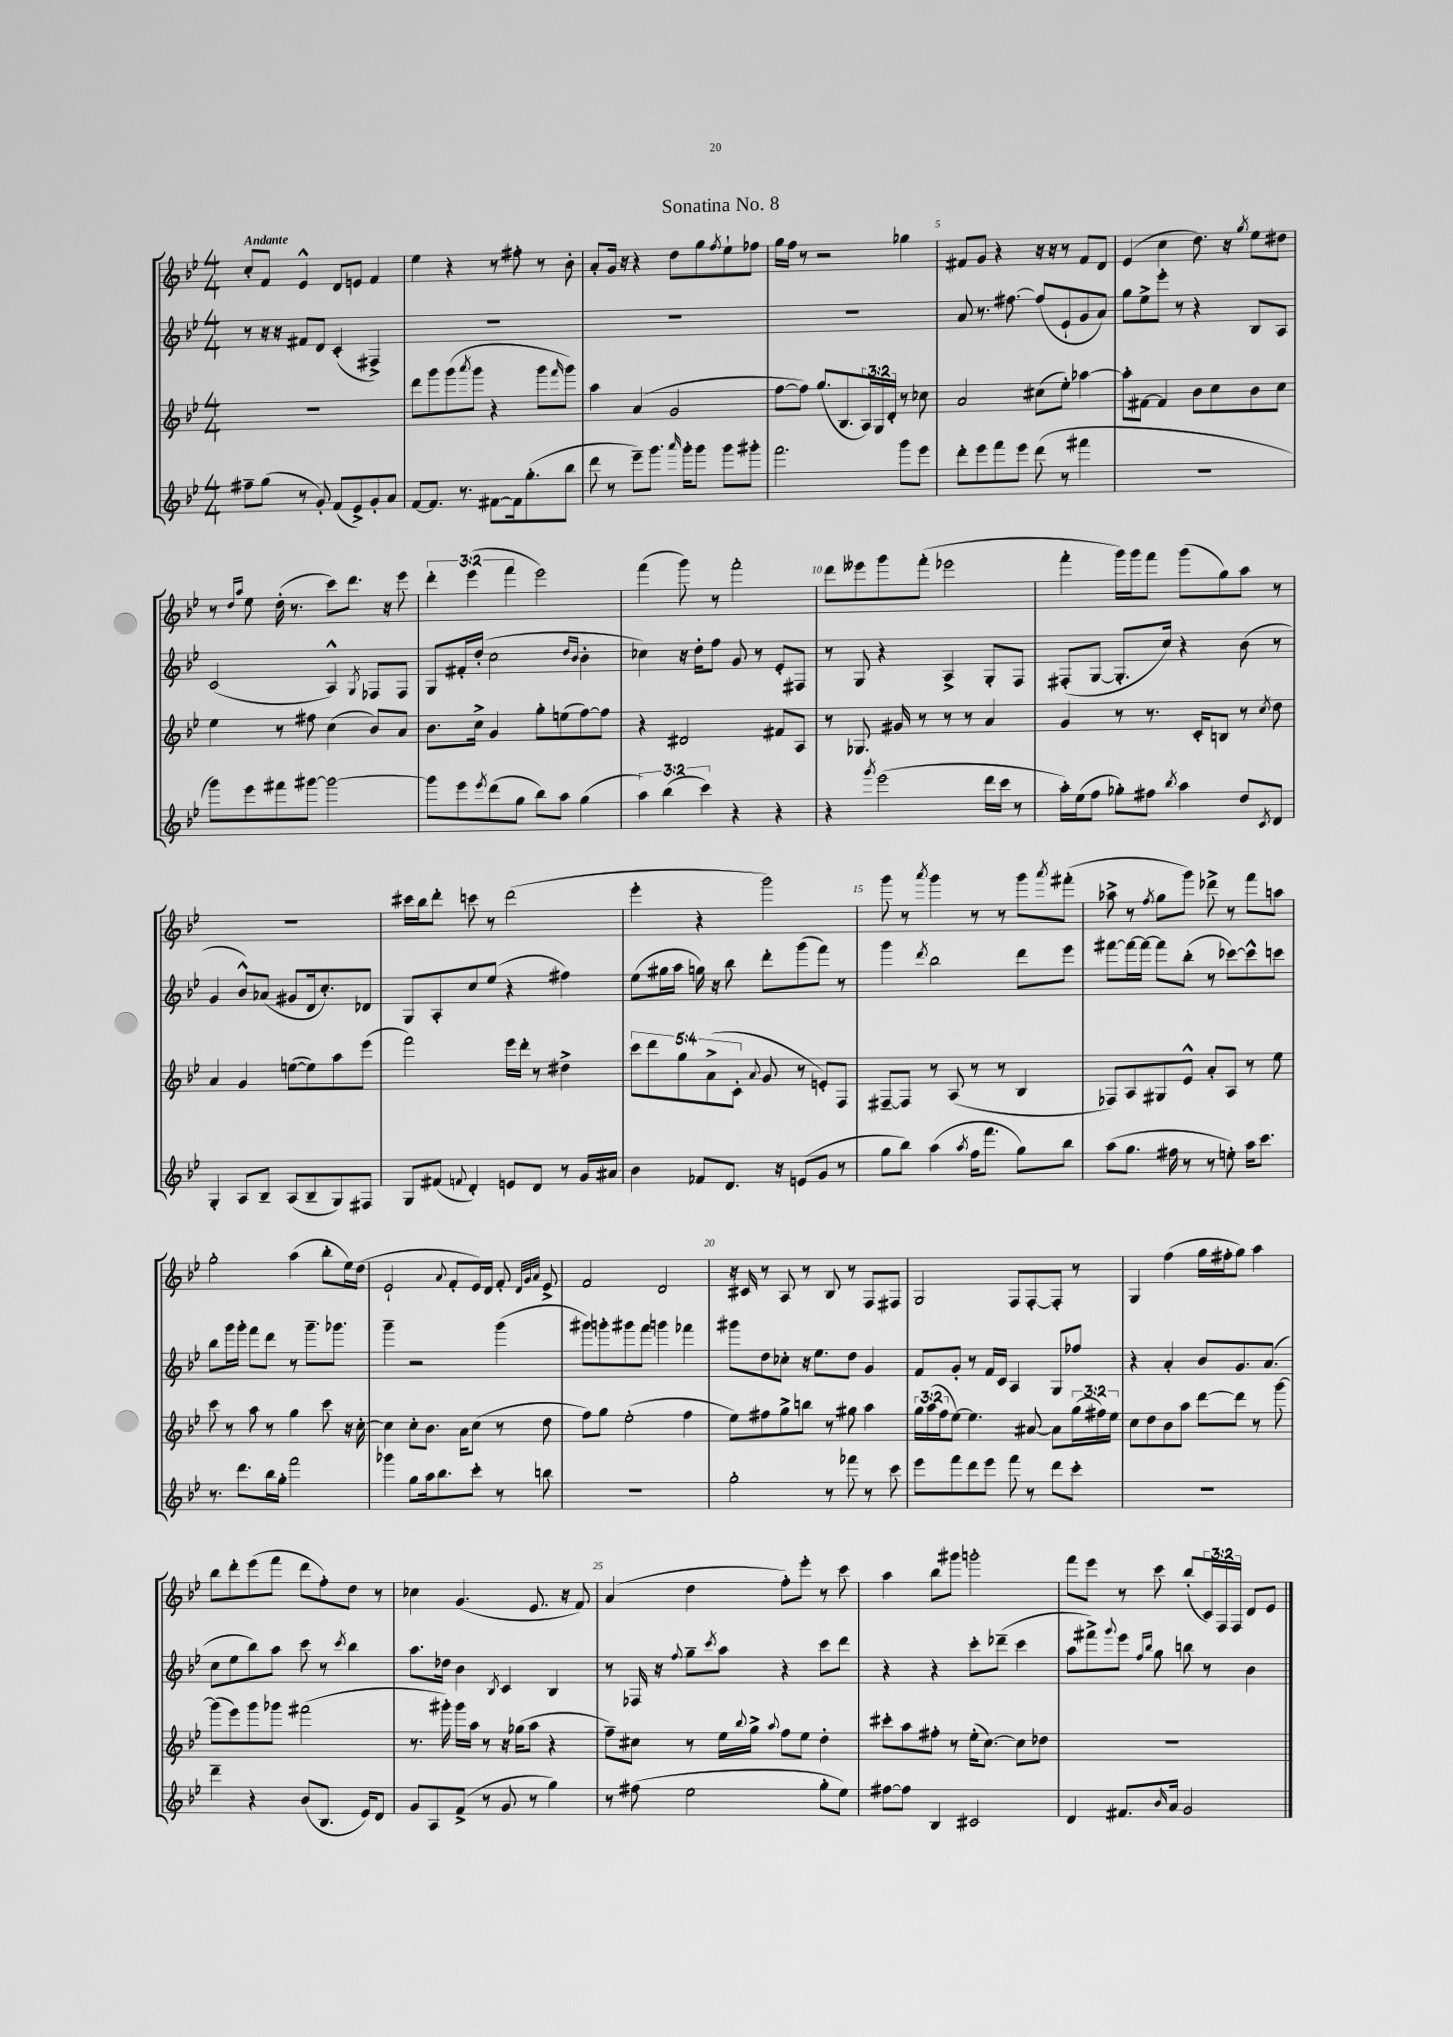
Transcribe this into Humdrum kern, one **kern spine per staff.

**kern	**kern	**kern	**kern
*staff4	*staff3	*staff2	*staff1
*clefG2	*clefG2	*clefG2	*clefG2
*k[b-e-]	*k[b-e-]	*k[b-e-]	*k[b-e-]
*M4/4	*M4/4	*M4/4	*M4/4
8ff#~\L	1r	8r	8cc'/L
(8gg\J	.	16r	8f/J
.	.	16r	.
8r	.	8f#/L	4e-^^/
8g'/)	.	8d/J	.
(8f/L	.	(4c'/	8d/L
8e-^/)	.	.	8e/J
8g'/	.	4F#^/)	4f/
8a/J	.	.	.
=	=	=	=
[8f/L	8ddd\L	1r	4ee-\
8.f/]J	8ggg\	.	.
.	(8ggg\	.	4r
8.r	.	.	.
.	8qaaa/	.	.
.	8ggg\J	.	.
[8f#\L	4r	.	8r
16f#\]k	.	.	8ff#'\
(8.gg'\	.	.	.
.	8ggg\L	.	8r
.	16qqfff/	.	.
8bb-\J	8ggg\J)	.	8b-'\
=	=	=	=
8ddd\	4aa\	1r	8a'/L
8r	.	.	16g/Jk
.	.	.	16r
8eee-~\L)	(4a/	.	4r
8.ggg\J	.	.	.
.	2g/	.	8dd\L
16qqaaa/	.	.	.
16ggg'\LK	.	.	.
8ggg\J	.	.	8gg\
.	.	.	8qff/
8ggg\L	.	.	8ee-`\
8ggg#'\J	.	.	8ff-\J
=	=	=	=
2.fff\	[8ff\L	1r	16gg\LL
.	.	.	16ff\JJ
.	8ff\]J)	.	8r
.	(8.gg/L	.	2r
.	8.B-/	.	.
.	24A/L)	.	.
.	24G/	.	.
.	24d'/JJ	.	.
8ggg\L	8r	.	4gg-\
8eee-\J	8cc-\	.	.
=	=	=	=
8ddd'\L	2a/	8a/	8f#/L
8eee-\	.	8.r	8g/J
8fff\	.	.	4r
.	.	[8.ff#\	.
8eee-\J	.	.	.
(8ddd\	(8cc#\L	(8ff#/]L	16r
.	.	.	16r
8r	8ee-'\J)	8e-`/	8r
4fff#\	[4aa-\	8g/	8f#/L
.	.	8a/J)	8d/J
=	=	=	=
1r	8aa-'\]L	8gg\L	(4e-/
.	[8f#\J	8ee-^\	.
.	4f#/]	8eee-'\J	4cc\
.	.	8r	.
.	8b-\L	4r	8.dd\)
.	8cc\	.	.
.	.	.	16r
.	.	.	8qgg/
.	8b-\	8B-/L	8ee-\L
.	8cc\J	8A/J	8dd#\J
=	=	=	=
8ggg\L)	4ee-\	(2c/	8r
.	.	.	16qqdd/LL
.	.	.	16qqaa/JJ
8eee-\	.	.	8ee-\
8fff#\	8r	.	(16dd'\
.	.	.	8.r
[8ggg#\J	8ff#\	.	.
2ggg#\_	(4cc\	4A^^/)	8ccc\L)
.	.	.	8.ddd\J
.	.	8qG/	.
.	8b-/L)	8F-/L	.
.	.	.	16r
.	8a/J	8F-/J	8eee-\
=	=	=	=
8ggg#\]L	8.b-\L	8G/L	6ddd'\
8eee-\	.	16f#'/L	.
.	.	.	(6eee-\
.	16cc^\Jk	(16dd'/JJ	.
8qeee-/	.	.	.
(8ddd\	4g/	2cc\	.
.	.	.	6fff\
8gg\J	.	.	.
8bb-\L)	8gg'\L	.	2eee-\)
8aa\J	(8ee\	.	.
.	.	16qqdd/LL	.
.	.	16qqb-/JJ	.
(4gg\	[8ff\)	4b-'\	.
.	8ff\]J	.	.
=	=	=	=
6aa\)	4r	4cc-\)	(4fff\
(6bb-\	.	.	.
.	2d#/	16r	8ggg\)
.	.	16dd'\LK	.
6ccc\)	.	.	.
.	.	8ff\J	8r
4r	.	8g/	2fff'\
.	.	8r	.
4r	8f#/L	8e-'/L	.
.	8A/J	8F#/J	.
=	=	=	=
4r	8r	8r	8ddd\L
.	8.G-/	8G/	8eee--\
8qggg/	.	.	.
(2eee-\	.	4r	8ggg\
.	16g#/	.	.
.	8r	.	(8fff'\J
.	8r	4A^/	2eee-\
.	8r	.	.
16ddd\LL	4a/	8G'/L	.
16ccc\JJ	.	.	.
8r	.	8F/J	.
=	=	=	=
16aa'\LL)	4g/	(8F#'/L	4fff'\
(16ee-\J	.	.	.
8ff\J	.	[8G/J	.
8gg-'\L)	8r	8.G'/]L	16ggg\LL)
.	.	.	16ggg\J
8ff#\J	8.r	.	8fff\J
.	.	16cc/Jk)	.
8qbb-/	.	.	.
4aa\	.	4r	(8ggg\L
.	16c'/LK	.	.
.	8B/J	.	8gg\)
8dd/L	8r	(8b-\	8aa\J
8qc/	8qcc/	.	.
8d/J	8dd\	8r	8r
=	=	=	=
4G'/	4a/	4g/	1r
8A/L	4g/	8b-^^/L)	.
8B-~/J	.	(8a-/J	.
(8A/L	([8ee\L	8g#/L	.
8B-~/	8ee\])	16d/k	.
.	.	8.cc'/)	.
8G/)	8aa\	.	.
8F#/J	(8eee-\J	8d-/J	.
=	=	=	=
8G/L	2fff\)	8G/L	16ccc#\LL
.	.	.	16bb-\J
(8f#/J	.	8A'/	8ddd'\J
8qqf/	.	.	.
4d'/)	.	8cc/	8ccc\
.	.	(8ee-/J	8r
8e/L	16eee-\LL	4r	(2ddd\
.	16ddd'\JJ	.	.
8d/J	8r	.	.
8r	4dd#^\	4ff#\)	.
16g/LL	.	.	.
16a#/JJ	.	.	.
=	=	=	=
4b-\	10ccc\L	(8ee-\L	4eee-'\
.	10ddd\	.	.
.	.	16gg#\L	.
.	.	16aa\JJ	.
.	10gg\	.	.
8f-/L	.	16gg\)	4r
.	(10a^\	.	.
.	.	16r	.
8.d/J	.	8bb-\	.
.	10c'\J	.	.
.	8qqa/	.	.
.	8g/	8ddd'\L	2ggg\)
16r	.	.	.
(8e/L	8r	(8ggg\	.
8g/J	8e'/L)	8fff\J)	.
8r	8F/J	8r	.
=	=	=	=
8gg\L	[8F#~/L	4ggg\	8ggg\
8bb-\J)	8F#/]J	.	8r
.	.	8qddd/	8qaaa/
(4aa\	8r	2bb-\	4ggg\
.	(8A/	.	.
8qaa/	.	.	.
16ff\LK	8r	.	8r
8.fff\J	.	.	.
.	8r	.	8r
8gg\L)	4B-/	8ddd\L	8ggg\L
.	.	.	8qaaa/
8bb-\J	.	8eee-\J	(8fff#'\J
=	=	=	=
(8aa\L	8F-/L)	[8fff#\L	8aa-^\
8.gg\J	8A/	16fff#\_L	8r
.	.	16fff#\_JJ	.
.	.	.	8qff/
.	8G#/	8fff#\]L	8gg\L
16ff#\	.	.	.
8r	8e-^^/J	(8bb-'\J	8ggg\J)
8r	8a'/L	8r	8ddd-^\
8ee'\)	8A/J	[8ccc-\L)	8r
16aa\LK	8r	8ccc-^^\]	8fff\L
8.ccc\J	.	.	.
.	8ee-\	8ccc\J	8aa\J
=	=	=	=
8.r	8ccc\	8bb-\L	2gg'\
.	8r	16ggg\L	.
8.ddd\L	.	16ggg'\JJ	.
.	8aa\	8fff\L	.
16bb-\L	8r	8ddd\J	.
16gg'\JJ	.	.	.
2fff\	4gg\	8r	(4aa\
.	.	8.ggg~\L	.
.	8ccc\	.	8bb-'\L
.	.	8.ggg-\J	.
.	16r	.	16ee-\L)
.	[16cc'\	.	(16dd\JJ
=	=	=	=
4ggg-\	4cc\]	4ggg~\	2e-`/
8gg\L	8cc'\L	2r	.
16aa\k	8.b-\J	.	.
8.bb-\	.	.	.
.	.	.	8qqa/
.	.	.	8f'/L
.	16a\LK	.	.
8ccc'\J	(8cc\J	.	16e-/L)
.	.	.	16d/JJ
8r	8r	(4ggg\	8f'/
.	.	.	32qqd/LLL
.	.	.	32qqg/
.	.	.	32qqa/JJJ
8bb\	8dd\	.	8e-^/
=	=	=	=
1r	8ff\L)	8ggg#\L)	2f/
.	8gg\J	8ggg'\	.
.	(2ee-'\	8ggg#\	.
.	.	8fff\J	.
.	.	4ggg\	2d/
.	4ff\	4fff-\	.
=	=	=	=
2gg'\	8ee-\L)	8ggg#\L	16r
.	.	.	16c#/
.	8ff#\	8dd\	8r
.	8gg^\	8cc-'\J	8A/
.	8bb\J	16r	8r
.	.	8.ee-\L	.
8r	8r	.	8B-/
8fff-\	8gg#\	8dd\J	8r
8r	4aa\	4g/	8F/L
8ccc\	.	.	8F#/J
=	=	=	=
8eee-\L	24gg\LL	8f/L	2G/
.	(24aa\	.	.
.	24ff\J	.	.
8fff\	[8ee-\J)	8g'/J	.
8ddd\	4.ee-\]	8r	.
8eee-\J	.	16f/LL	.
.	.	16c/JJ	.
8fff\	.	4A/	8F/L
8r	[8a#/	.	[8F'/
8ddd\L	8a#\]L	8G/L	8F'/]J
8ccc'\J	(24gg\L	8ff-/J	8r
.	24ff#\)	.	.
.	24ee-\JJ	.	.
=	=	=	=
1r	8cc\L	4r	4G/
.	8dd\	.	.
.	8b-\	4a'/	(4ff\
.	8aa\J	.	.
.	[8ddd\L	8b-/L	16gg\LL
.	.	.	16ff#'\J
.	8ddd\]J	8.g/	8gg\J)
.	8r	.	4aa\
.	.	(8.a/J	.
.	[8ggg\	.	.
=	=	=	=
4ddd~\	(8ggg\]L	8cc\L	8bb-\L
.	8eee-\)	8ee-\	8ddd'\
4r	8ggg\	8bb-\)	(8eee-\
.	8ggg-\J	8aa\J	8fff\J
(8b-/L	(2fff#\	8ccc\	8ddd\L
8.B-/J	.	8r	8ff'\)
.	.	8qccc/	.
.	.	4bb-\	8dd\J
16e-/LK)	.	.	.
8d/J	.	.	8r
=	=	=	=
8g/L	8.r	8.aa\L	4cc-\
8A/	.	.	.
.	16ggg#'\)	16dd-\Jk	.
(8f^/J	16ggg#\LL	4b-\	(4.g/
.	16aa\JJ	.	.
8r	8r	.	.
.	.	8qB-/	.
8g/	16r	4c/	.
.	(16gg-\LK	.	.
8r	8aa\J	.	8.e-/
4gg\)	4r	4B-/	.
.	.	.	16r
.	.	.	8f/)
=	=	=	=
8r	8ff~\L)	8r	(4a/
(8ff#\	8cc#\J	16F-/	.
.	.	16r	.
.	.	8qqff/	.
2ee-\	8r	8gg~\L	4dd\
.	.	8qccc/	.
.	16ee-\LL	8aa\J	.
.	8qqbb-/	.	.
.	16gg^\JJ	.	.
.	8qqaa/	.	.
.	8ff\L	4r	8ff'\L)
.	8ee-\J	.	8eee-'\J
8gg'\L	4dd'\	8ccc\L	8r
8ee-\J)	.	8ddd\J	8ccc\
=	=	=	=
[8ff#\L	8ccc#'\L	4r	4aa\
8ff#\]J	8aa\	.	.
4B-/	8ff#'\J	4r	8bb-\L
.	8r	.	8ggg#\J
2c#/	(16ee-'\LK	8ccc'\L	2ggg'\
.	[8.cc\J)	.	.
.	.	(8ddd-~\J	.
.	8cc\]L	4ccc\	.
.	8dd-\J	.	.
=	=	=	=
4d/	1r	8aa\L	8fff\L
.	.	8fff#^\)	8eee-\J
.	.	8qqggg/	.
8.f#/L	.	8eee-\J	8r
.	.	16qqff/LL	.
.	.	16qqbb-/JJ	.
.	.	8gg\	8ccc\
16qqb-/	.	.	.
16a/Jk	.	.	.
2g/	.	8bb\	(8bb-'/L
.	.	8r	24c/L)
.	.	.	24F/
.	.	.	24F/JJ
.	.	4b-\	8d/L
.	.	.	8e-/J
==	==	==	==
*-	*-	*-	*-
